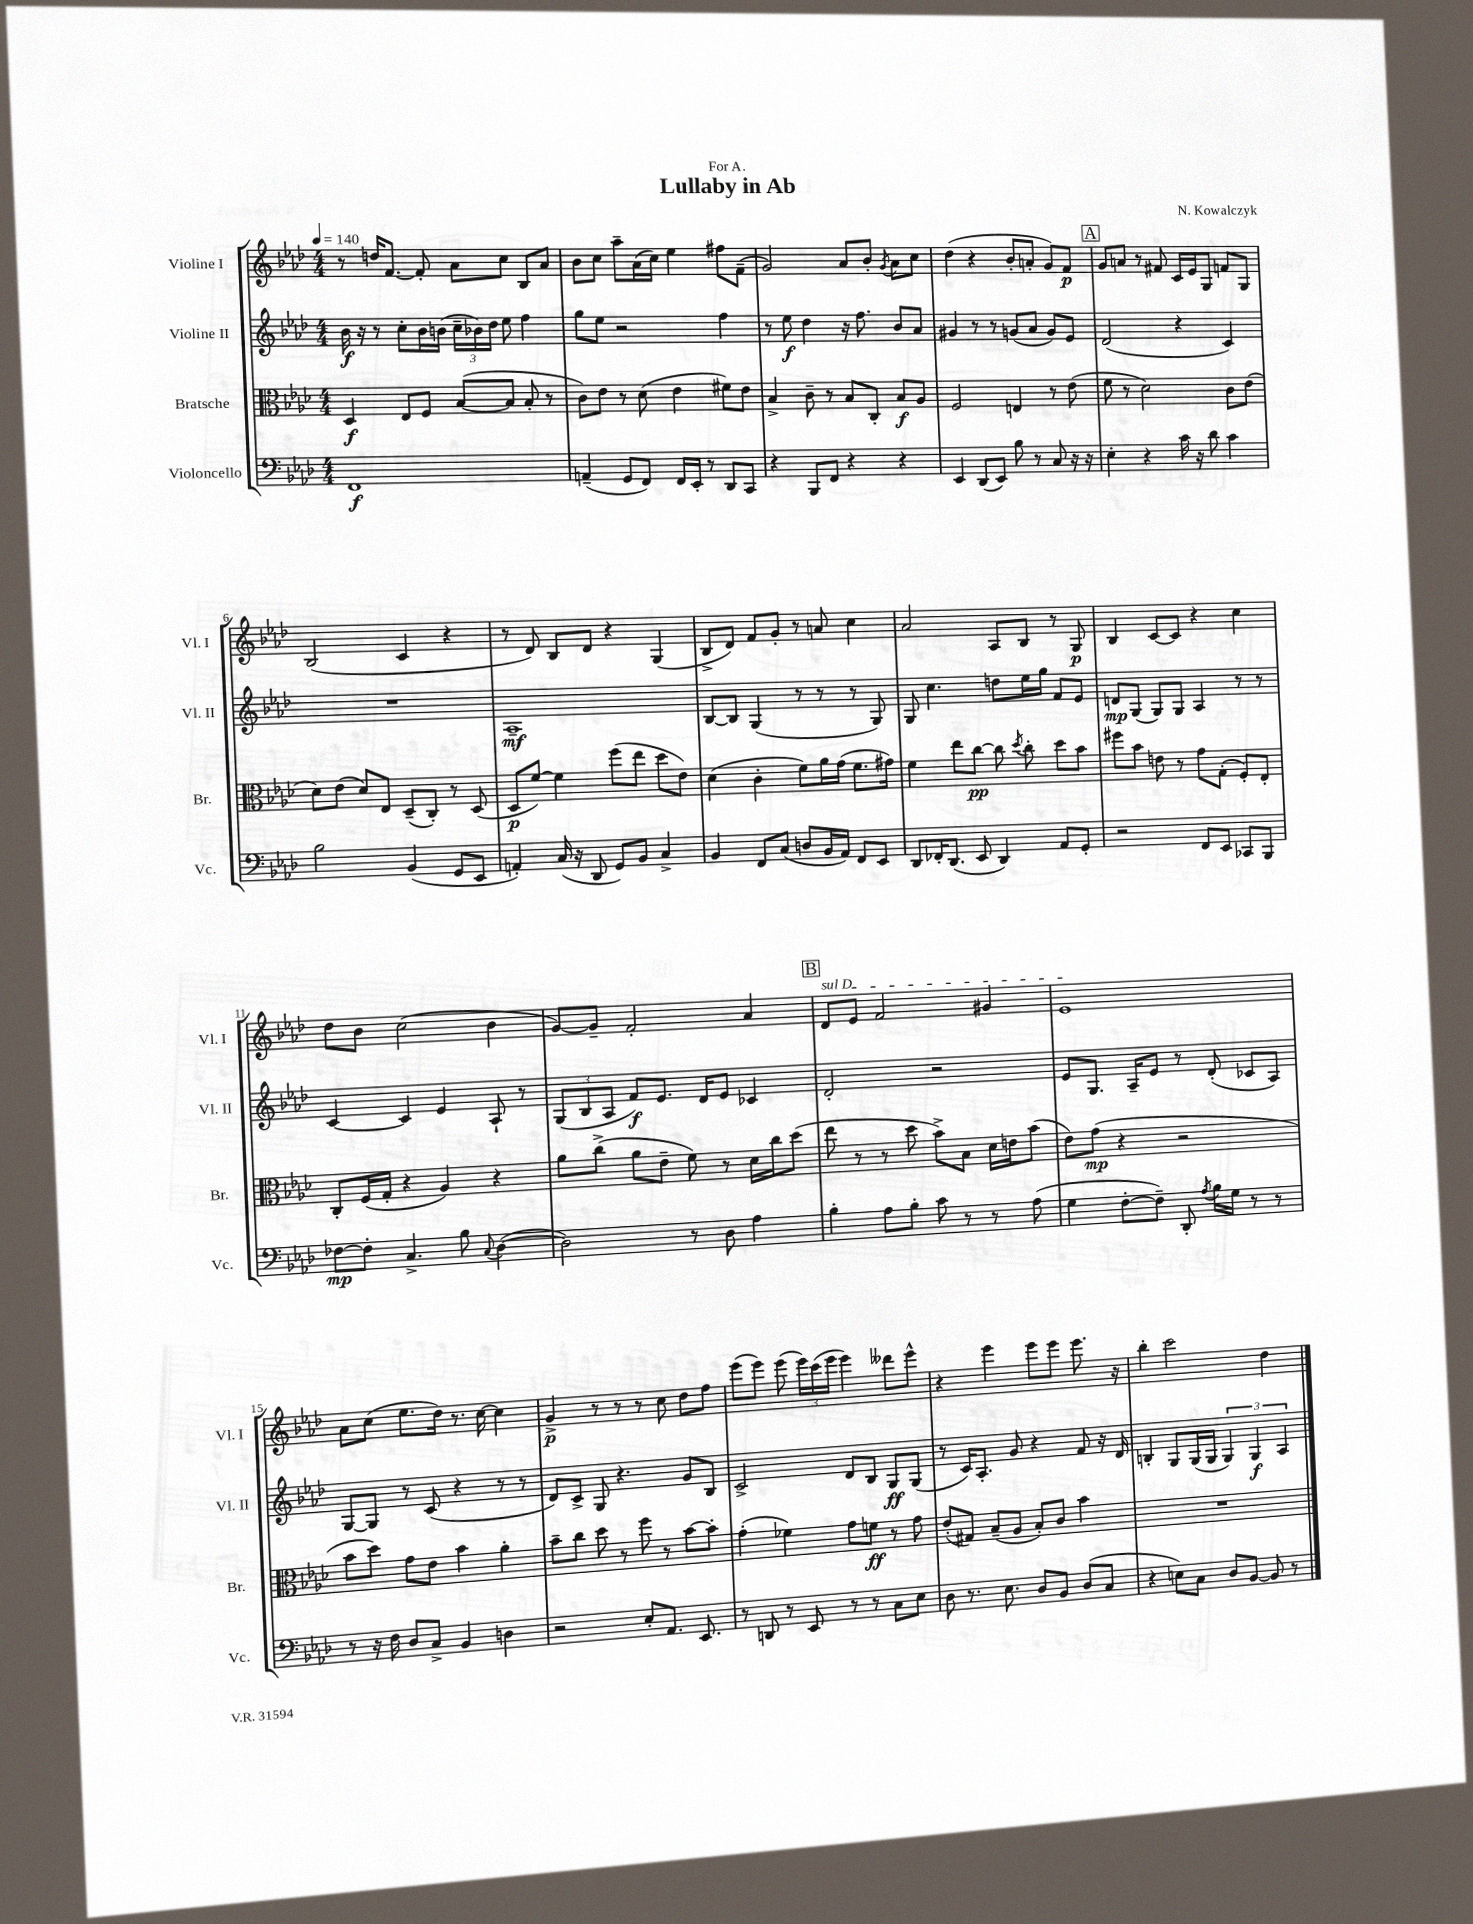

**kern	**dynam	**kern	**dynam	**kern	**dynam	**kern	**dynam
*part4	*part4	*part3	*part3	*part2	*part2	*part1	*part1
*staff4	*staff4	*staff3	*staff3	*staff2	*staff2	*staff1	*staff1
*I"Violoncello	*	*I"Bratsche	*	*I"Violine II	*	*I"Violine I	*
*I'Vc.	*	*I'Br.	*	*I'Vl. II	*	*I'Vl. I	*
*clefF4	*	*clefC3	*	*clefG2	*	*clefG2	*
*k[b-e-a-d-]	*	*k[b-e-a-d-]	*	*k[b-e-a-d-]	*	*k[b-e-a-d-]	*
*M4/4	*	*M4/4	*	*M4/4	*	*M4/4	*
*MM140	*	*MM140	*	*MM140	*	*MM140	*
=1	=1	=1	=1	=1	=1	=1	=1
1FF	f	4D-/	f	16b-\	f	8r	.
.	.	.	.	16r	.	.	.
.	.	.	.	8r	.	16ddn/KL	.
.	.	.	.	.	.	[8.f/J	.
.	.	8E-/L	.	8cc'\L	.	.	.
.	.	8F/J	.	16b-\L	.	8f'/]	.
.	.	.	.	(16bn\JJ	.	.	.
.	.	([8B-/L	.	24cc~\LL	.	8a-\L	.
.	.	.	.	24b-X\)	.	.	.
.	.	.	.	24dd-\JJ	.	.	.
.	.	8B-/J]	.	8ee-\	.	8cc\J	.
.	.	8B-'/	.	4ff\	.	8B-/L	.
.	.	8r	.	.	.	8a-/J	.
=2	=2	=2	=2	=2	=2	=2	=2
(4AAn~/	.	8c\L)	.	8gg\L	.	8b-\L	.
.	.	8e-\J	.	8ee-\J	.	8cc\J	.
8GG/L	.	8r	.	2r	.	8aa-~\L	.
8FF/J)	.	(8d-\	.	.	.	(16a-\L	.
.	.	.	.	.	.	16cc\JJ)	.
16FF/LL	.	4e-\	.	.	.	4ee-\	.
16EE-'/JJ	.	.	.	.	.	.	.
8r	.	.	.	.	.	.	.
8DD-/L	.	8f#X\L)	.	4ff\	.	8ff#X\L	.
8CC/J	.	8e-\J	.	.	.	(8f~\J	.
=3	=3	=3	=3	=3	=3	=3	=3
4r	.	4B-^/	.	8r	.	2g/)	.
.	.	.	.	8ee-\	f	.	.
8BBB-/L	.	8c~\	.	4dd-\	.	.	.
8FF/J	.	8r	.	.	.	.	.
4r	.	8B-/L	.	16r	.	8a-/L	.
.	.	.	.	8.ff\	.	.	.
.	.	8C'/J	.	.	.	8b-'/J	.
.	.	.	.	.	.	8qg/	.
4r	.	8B-/L	f	8b-/L	.	8a-\L	.
.	.	8A-/J	.	8a-/J	.	8cc\J	.
=4	=4	=4	=4	=4	=4	=4	=4
4EE-/	.	2F/	.	4g#X/	.	(4dd-\	.
(8DD-/L	.	.	.	8r	.	4r	.
8EE-/J)	.	.	.	8r	.	.	.
8B-\	.	4En/	.	(8gn/L	.	8b-'/L	.
8r	.	.	.	8a-/J	.	8an'/J	.
8C/	.	8r	.	8g/L)	.	8g/L)	.
16r	.	(8e-\	.	8e-/J	.	8f/J	p
16r	.	.	.	.	.	.	.
!!LO:REH:place=s1:t=A
=5	=5	=5	=5	=5	=5	=5	=5
4E-'\	.	8f\	.	(2d-/	.	8g/L	.
.	.	8r	.	.	.	8an/J	.
4r	.	2d-\)	.	.	.	8r	.
.	.	.	.	.	.	8f#X/	.
16c\	.	.	.	4r	.	16c/LL	.
16r	.	.	.	.	.	16e-/J	.
8d-\	.	.	.	.	.	8G/J	.
4c\	.	8c\L	.	4c/)	.	8fn/L	.
.	.	(8e-\J	.	.	.	8G/J	.
!!LO:LB:g=z
=6	=6	=6	=6	=6	=6	=6	=6
2B-\	.	8d-\L)	.	1r	.	(2B-/	.
.	.	(8e-\J	.	.	.	.	.
.	.	8d-/L)	.	.	.	.	.
.	.	8E-/J	.	.	.	.	.
(4BB-/	.	(8D-~/L	.	.	.	4c/	.
.	.	8C'/J)	.	.	.	.	.
8GG/L	.	8r	.	.	.	4r	.
8EE-/J	.	(8D-/	.	.	.	.	.
=7	=7	=7	=7	=7	=7	=7	=7
4AAn'/)	.	8D-/L	p	1A-~	mf	8r	.
.	.	[8f/J)	.	.	.	8d-/)	.
(16C/	.	4f\]	.	.	.	8B-/L	.
16r	.	.	.	.	.	.	.
8DD-/	.	.	.	.	.	8d-/J	.
8GG/L)	.	(8ff\L	.	.	.	4r	.
8BB-/J	.	8ee-\J	.	.	.	.	.
4C^/	.	8dd-\L	.	.	.	(4G/	.
.	.	8e-\J)	.	.	.	.	.
=8	=8	=8	=8	=8	=8	=8	=8
4BB-/	.	(4d-\	.	[8B-/L	.	8B-^/L	.
.	.	.	.	8B-/J]	.	8d-/J)	.
8FF/L	.	4c'\	.	(4G/	.	8f/L	.
(8C/J	.	.	.	.	.	8g'/J	.
8Dn/L	.	8f\L)	.	8r	.	8r	.
16BB-/L	.	16a-\L	.	8r	.	8an/	.
16AA-/JJ)	.	(16g\JJ	.	.	.	.	.
8FF/L	.	8.f\L	.	8r	.	4cc\	.
8EE-/J	.	.	.	8G/)	.	.	.
.	.	16g#X\Jk)	.	.	.	.	.
=9	=9	=9	=9	=9	=9	=9	=9
8DD-/L	.	4f\	.	8G/	.	2a-/	.
16FF-X'/K	.	.	.	4.cc\	.	.	.
(8.DD-/J	.	.	.	.	.	.	.
.	.	8ee-\L	.	.	.	.	.
8EE-/	.	[8cc\J	pp	.	.	.	.
4DD-/)	.	8cc\]	.	8ddn\L	.	8A-/L	.
.	.	8qdd-/	.	.	.	.	.
.	.	8cc'\	.	16ee-\L	.	8B-/J	.
.	.	.	.	16gg\JJ	.	.	.
8AA-/L	.	8dd-\L	.	8f/L	.	8r	.
8GG'/J	.	8b-\J	.	8e-/J	.	8G/	p
=10	=10	=10	=10	=10	=10	=10	=10
2r	.	8ff#X\L	.	8dn/L	mp	4B-/	.
.	.	8b-\J	.	(8G/J	.	.	.
.	.	8en\	.	8G/L)	.	[8c/L	.
.	.	8r	.	8G/J	.	8c/J]	.
8FF/L	.	8g\L	.	4A-/	.	4r	.
8EE-/J	.	(8G'\J	.	.	.	.	.
8CC-X/L	.	8F'/L)	.	8r	.	4cc\	.
8BBB-/J	.	8E-'/J	.	8r	.	.	.
!!LO:LB:g=z
=11	=11	=11	=11	=11	=11	=11	=11
[8F-X\L	mp	8C'/L	.	[4c/	.	8dd-\L	.
8F-'\J]	.	(16F/L	.	.	.	8b-\J	.
.	.	16G'/JJ	.	.	.	.	.
4.C^/	.	4r	.	4c/]	.	(2cc\	.
.	.	4A-/)	.	4e-/	.	.	.
8B-\	.	.	.	.	.	.	.
8qqC/	.	.	.	.	.	.	.
([4D-\	.	4r	.	8A-`/	.	4b-\	.
.	.	.	.	8r	.	.	.
=12	=12	=12	=12	=12	=12	=12	=12
2D-\])	.	8a-\L	.	(12G/L	.	[8g/L)	.
.	.	.	.	12B-/	.	.	.
.	.	(8cc^\J	.	.	.	8g~/J]	.
.	.	.	.	12A-/J	.	.	.
.	.	8a-\L	.	8f/L)	f	2f'/	.
.	.	8e-~\J	.	8.e-/J	.	.	.
8r	.	8f\)	.	.	.	.	.
.	.	.	.	16d-/KL	.	.	.
8D-\	.	8r	.	8e-/J	.	.	.
4A-\	.	16d-\LL	.	4c-X/	.	4a-/	.
.	.	16cc\J	.	.	.	.	.
.	.	(8dd-\J	.	.	.	.	.
!!LO:REH:place=s1:t=B
=13	=13	=13	=13	=13	=13	=13	=13
!	!	!	!	!	!	!LO:TX:a:i:t=sul D	!
4B-'\	.	8ee-\	.	2d-'/	.	8d-/L	.
.	.	8r	.	.	.	8e-/J	.
8A-\L	.	8r	.	.	.	2f/	.
8B-'\J	.	8dd-\	.	.	.	.	.
8c\	.	8b-^\L)	.	2r	.	.	.
8r	.	8B-\J	.	.	.	.	.
8r	.	16d-\LL	.	.	.	4g#X/	.
.	.	16en\J	.	.	.	.	.
(8A-\	.	(8b-\J	.	.	.	.	.
=14	=14	=14	=14	=14	=14	=14	=14
4G\	.	8e-\L)	.	8e-/L	.	1e-	.
.	.	(8g\J	mp	8.G/J	.	.	.
[8F'\L	.	4r	.	.	.	.	.
.	.	.	.	16A-~/KL	.	.	.
8F~\J])	.	.	.	8e-/J	.	.	.
8DD-'/	.	2r	.	8r	.	.	.
8qA-/	.	.	.	.	.	.	.
16B-\LL	.	.	.	(8d-'/	.	.	.
16G\JJ	.	.	.	.	.	.	.
8r	.	.	.	8c-X/L	.	.	.
8r	.	.	.	8A-/J)	.	.	.
!!LO:LB:g=z
=15	=15	=15	=15	=15	=15	=15	=15
8r	.	8b-\L	.	[8G/L	.	8a-\L	.
16r	.	8dd-\J)	.	8G/J]	.	(8cc\J	.
16F\	.	.	.	.	.	.	.
8D-/L	.	8g\L	.	8r	.	8.ee-\L	.
8C^/J	.	8e-\J	.	(8c/	.	.	.
.	.	.	.	.	.	16dd-\Jk)	.
4BB-/	.	4b-\	.	4r	.	8.r	.
.	.	.	.	.	.	[16cc\	.
4Dn\	.	4a-'\	.	8r	.	4cc\]	.
.	.	.	.	8r	.	.	.
=16	=16	=16	=16	=16	=16	=16	=16
2r	.	8b-~\L	.	8d-/L)	.	4g^/	p
.	.	8cc\J	.	8c^/J	.	.	.
.	.	8dd-\	.	8G/	.	8r	.
.	.	8r	.	4.r	.	8r	.
8E-'/L	.	8ff\	.	.	.	8r	.
8.AA-/J	.	8r	.	.	.	8cc\	.
.	.	[8b-\L	.	8g/L	.	8dd-\L	.
8.EE-/	.	.	.	.	.	.	.
.	.	8b-'\J]	.	8B-/J	.	8ff\J	.
=17	=17	=17	=17	=17	=17	=17	=17
8r	.	(4g'\	.	2c^/	.	(8eee-\L	.
8DDn/	.	.	.	.	.	8eee-\J)	.
8r	.	4f-X\)	.	.	.	(8eee-\	.
8EE-/	.	.	.	.	.	24eee-\LL)	.
.	.	.	.	.	.	(24ccc\	.
.	.	.	.	.	.	24eee-\JJ	.
8r	.	8g\L	.	8d-/L	.	4eee-\)	.
8r	.	8fn\J	ff	8B-/J	.	.	.
8C\L	.	8r	.	8G/L	ff	8ddd--X\L	.
8E-\J	.	8g\	.	(8G/J	.	8eee-^^\J	.
=18	=18	=18	=18	=18	=18	=18	=18
8D-\	.	(8e-'/L	.	8r	.	4r	.
8.r	.	8G#X/J)	.	16c/KL)	.	.	.
.	.	.	.	8.A-'/J	.	.	.
.	.	(8B-~/L	.	.	.	4eee-\	.
8.E-\	.	.	.	.	.	.	.
.	.	8A-/J	.	8g/	.	.	.
8D-/L	.	8B-'/L)	.	4r	.	8eee-\L	.
8BB-/J	.	8c/J	.	.	.	8eee-\J	.
(8D-/L	.	4b-\	.	8f/	.	8.eee-\	.
8C/J	.	.	.	16r	.	.	.
.	.	.	.	16d-/	.	16r	.
=19	=19	=19	=19	=19	=19	=19	=19
4r	.	1r	.	4Bn'/	.	4bb-'\	.
8En\L)	.	.	.	8G/L	.	2ccc\	.
8C\J	.	.	.	(16G/L	.	.	.
.	.	.	.	16G/JJ	.	.	.
8D-/L	.	.	.	6G/)	.	.	.
[8BB-/J	.	.	.	.	.	.	.
.	.	.	.	6G/	f	.	.
8BB-/]	.	.	.	.	.	4dd-\	.
.	.	.	.	6A-/	.	.	.
8r	.	.	.	.	.	.	.
==	==	==	==	==	==	==	==
*-	*-	*-	*-	*-	*-	*-	*-
